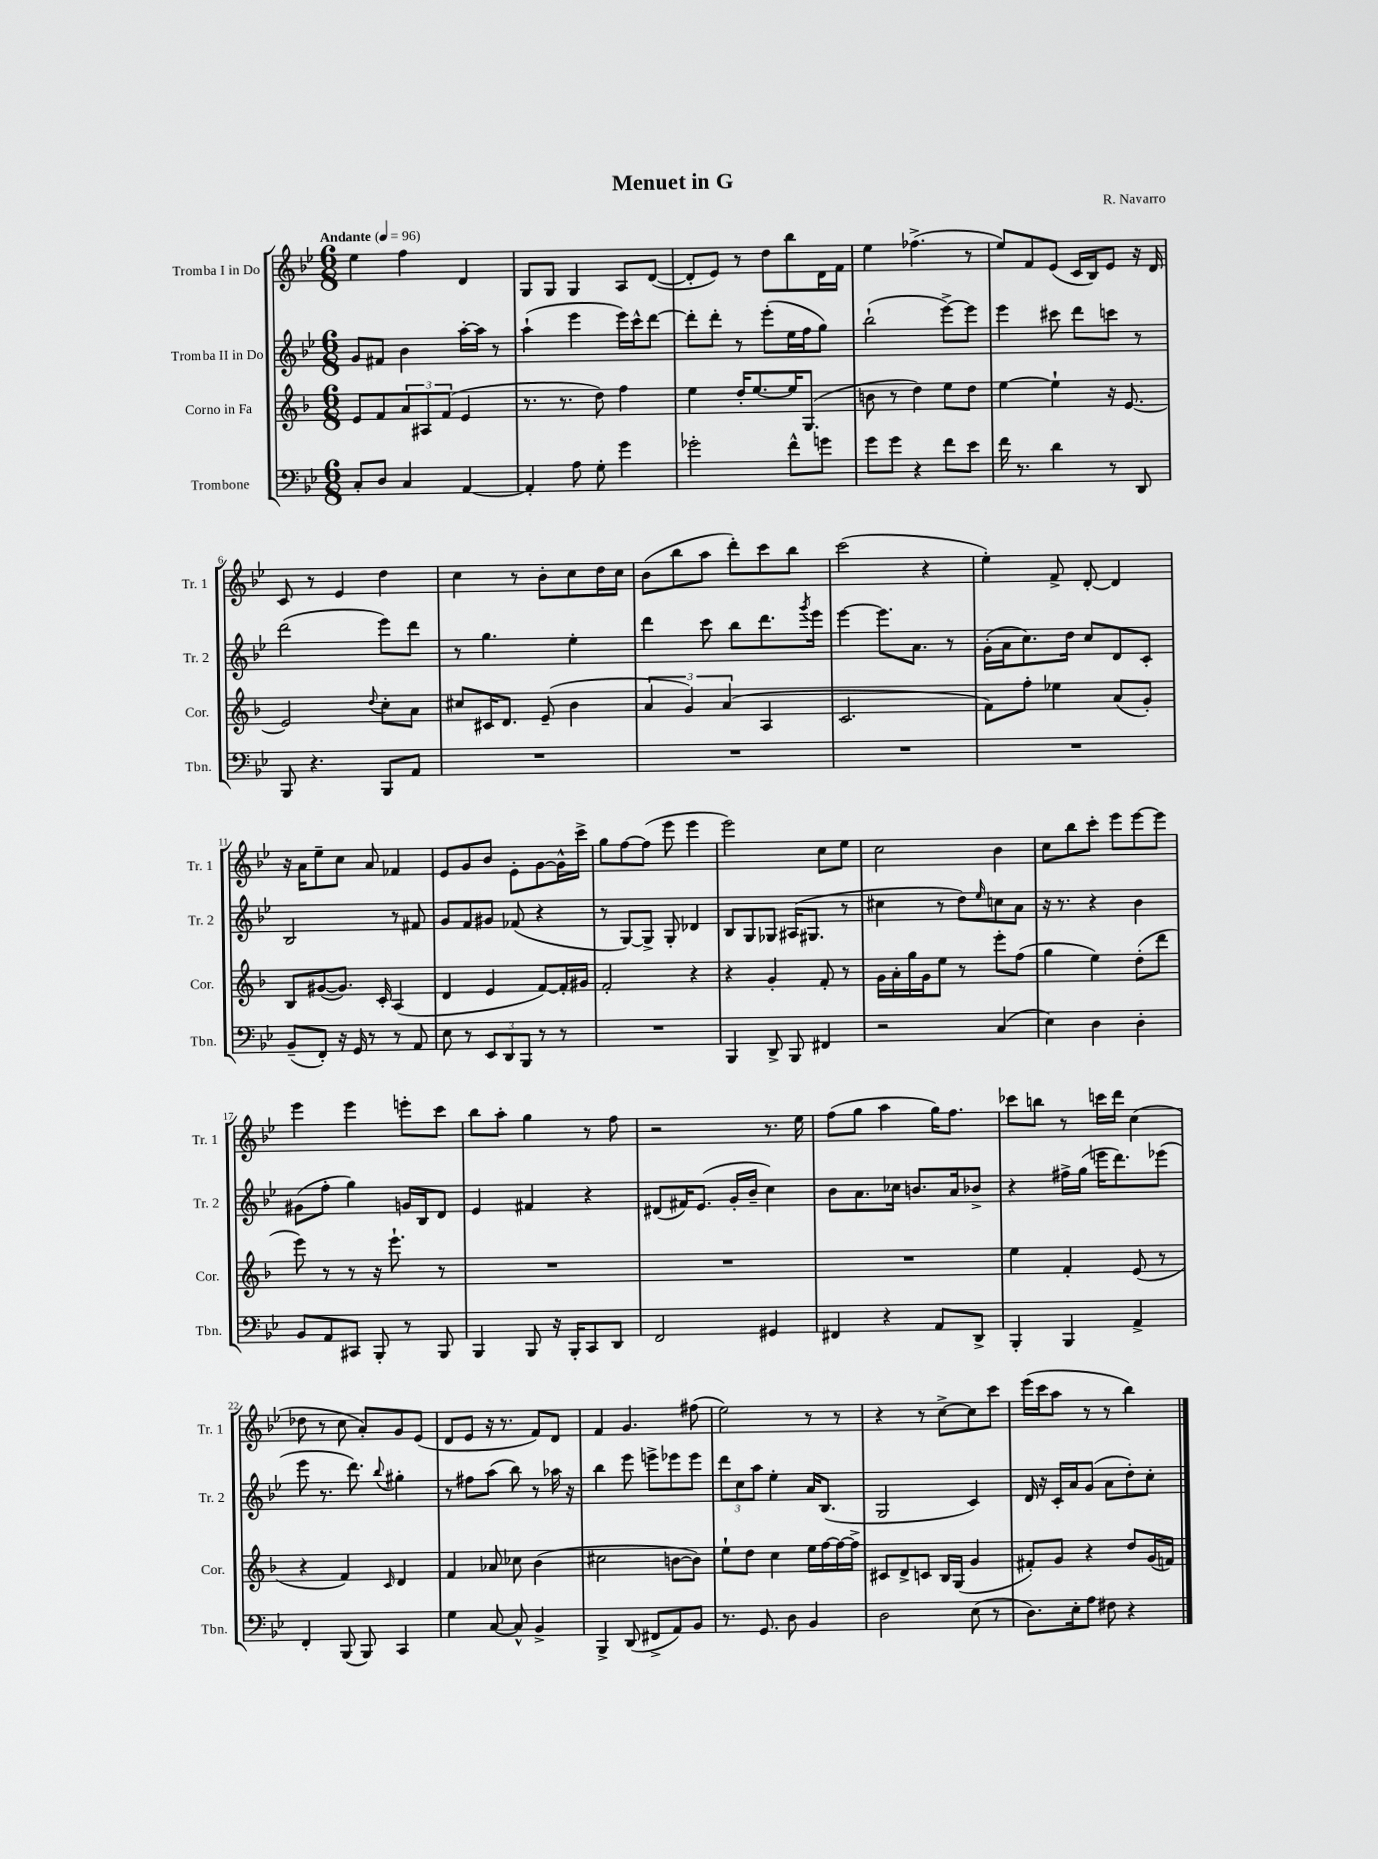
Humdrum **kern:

**kern	**kern	**kern	**kern
*part4	*part3	*part2	*part1
*staff4	*staff3	*staff2	*staff1
*I"Trombone	*I"Corno in Fa	*I"Tromba II in Do	*I"Tromba I in Do
*I'Tbn.	*I'Cor.	*I'Tr. 2	*I'Tr. 1
*clefF4	*clefG2	*clefG2	*clefG2
*k[b-e-]	*k[b-]	*k[b-e-]	*k[b-e-]
*M6/8	*M6/8	*M6/8	*M6/8
*MM96	*MM96	*MM96	*MM96
=1	=1	=1	=1
!	!	!	!LO:TX:a:B:t=Andante
8C'/L	8e/L	8g/L	4ee-\
8D/J	8f/	8f#X/J	.
4C/	12a/	4b-\	4ff\
.	12A#X/	.	.
.	(12f/J	.	.
[4AA/	4e/	[16aa'\LL	4d/
.	.	16aa\JJ]	.
.	.	8r	.
=2	=2	=2	=2
4AA'/]	8.r	(4aa`\	8G/L
.	.	.	8G/J
.	8.r	.	.
8A\	.	4eee-\	4G/
8G'\	8dd\)	.	.
4g\	4ff\	16eee-\LL)	8A/L
.	.	16ccc^^\J	.
.	.	[8ddd\J	([8d/J
=3	=3	=3	=3
2g-X'\	4ee\	8ddd'\L]	8d'/L]
.	.	8ddd'\J	8e-/J)
.	16dd'/KL	8r	8r
.	[8.ee/	.	.
.	.	(8eee-'\L	8dd\L
8f^^\L	16ee/K]	16ee-\L	8bb-\
.	(8.G/J	16ff\J	.
8gn\J	.	8gg\J)	16d\L
.	.	.	16f\JJ
=4	=4	=4	=4
8g\L	8bn\	(2bb-`\	4ee-\
8g\J	8r	.	.
4r	4dd\)	.	(4.ff-X^\
8f\L	8ee\L	[8eee-^\L)	.
8e-\J	8dd\J	8eee-\J]	8r
=5	=5	=5	=5
16f\	[4ee\	4eee-\	8ee-/L)
8.r	.	.	.
.	.	.	8f/
4d\	4ee`\]	8ccc#X\	(8e-/J
.	.	8ddd\L	16c/LL
.	.	.	16B-/J)
8r	16r	8cccn\J	8e-/J
.	[8.e/	.	.
8DD/	.	8r	16r
.	.	.	16d/
!!LO:LB:g=z
=6	=6	=6	=6
8BBB-/	2e/]	(2ddd\	8c/
4.r	.	.	8r
.	.	.	4e-/
.	8qqdd/	.	.
8BBB-/L	8cc'\L	8eee-\L)	4dd\
8AA/J	8a\J	8ddd\J	.
=7	=7	=7	=7
2.r	8cc#X/L	8r	4cc\
.	16c#X/K	4.gg\	.
.	8.d/J	.	.
.	.	.	8r
.	(8e~/	.	8b-'\L
.	4b-\	4ee-'\	8cc\
.	.	.	16dd\L
.	.	.	16cc\JJ
=8	=8	=8	=8
2.r	6a/	4ddd\	(8b-\L
.	.	.	8bb-\
.	6g/)	.	.
.	.	8ccc\	8aa\J
.	(6a/	.	.
.	.	8bb-\L	8ddd'\L)
.	4A/	8.ddd\	8ccc\
.	.	.	8bb-\J
.	.	8qggg/	.
.	.	16eee-\Jk	.
=9	=9	=9	=9
2.r	2.c/	[4eee-\	(2ccc\
.	.	8.eee-\L]	.
.	.	8.a\J	.
.	.	.	4r
.	.	8r	.
=10	=10	=10	=10
2.r	8f\L)	(16g'\LL	4ee-'\)
.	.	16a\J	.
.	8ff'\J	8.cc\)	.
.	4ee-X\	.	8f^/
.	.	16dd\Jk	.
.	.	8cc/L	[8d'/
.	(8a/L	8d/	4d/]
.	8g'/J)	8c'/J	.
!!LO:LB:g=z
=11	=11	=11	=11
(8BB-~/L	8B-/L	2B-/	16r
.	.	.	16a\KL
8FF'/J)	([8g#X/	.	8ee-~\
16r	8.g#/J])	.	8cc\J
16GG/	.	.	.
8r	.	.	8a/
.	16c'/	.	.
8r	(4A/	8r	4f-X/
8AA/	.	8f#X/	.
=12	=12	=12	=12
8E-\	4d/	8g/L	8e-/L
8r	.	8f/	8g/
12EE-/L	4e/	8g#X/J	8b-/J
12DD/	.	.	.
.	.	(8f-X/	8e-'\L
12BBB-/J	.	.	.
8r	[8f/L)	4r	[8g\
8r	16f'/L]	.	16g^^\L]
.	16g#X/JJ	.	16ccc^\JJ
=13	=13	=13	=13
2.r	2f'/	8r	8gg\L
.	.	[8G/L)	[8ff\
.	.	8G^/J]	(8ff\J]
.	.	8G'/	8eee-\
.	4r	4d-X/	4eee-\
=14	=14	=14	=14
4BBB-/	4r	8B-/L	2eee-\)
.	.	8G/	.
8DD^/	4g'/	8G-X/J	.
8BBB-/	.	(16A#X/KL	.
.	.	8.G#X/J	.
4FF#X/	8f'/	.	8cc\L
.	8r	8r	8ee-\J
=15	=15	=15	=15
2r	16g\LL	4cc#X\	2cc\
.	16a'\	.	.
.	16gg\	.	.
.	16g\J	.	.
.	8ee\J	8r	.
.	8r	8dd\L)	.
.	.	16qqee-/	.
(4C/	8eee'\L	8ccn\	4b-\
.	(8ff\J	8a\J	.
=16	=16	=16	=16
4E-\)	4gg\	16r	8cc\L
.	.	8.r	.
.	.	.	8bb-\
4D\	4ee\)	4r	8ccc'\J
.	.	.	8eee-\L
4D'\	(8dd'\L	4b-\	[8eee-\
.	8ddd\J	.	8eee-\J]
!!LO:LB:g=z
=17	=17	=17	=17
8BB-/L	8eee\)	(8g#X\L	4eee-\
8AA/	8r	8ff'\J	.
8CC#X/J	8r	4gg\)	4eee-\
8BBB-'/	16r	.	.
.	8.eee`\	.	.
8r	.	16gn/LL	8eeen'\L
.	.	16B-/J	.
8BBB-/	8r	8d/J	8ccc\J
=18	=18	=18	=18
4BBB-/	2.r	4e-/	8bb-\L
.	.	.	8aa'\J
8BBB-/	.	4f#X/	4gg\
16r	.	.	.
16BBB-'/KL	.	.	.
8CC/	.	4r	8r
8DD/J	.	.	8ff\
=19	=19	=19	=19
2FF/	2.r	(8d#X/L	2r
.	.	16f#X/K)	.
.	.	(8.e-/J	.
.	.	16g'/LL	.
.	.	16b-~/JJ	.
4GG#X/	.	4cc\)	8.r
.	.	.	16ee-\
=20	=20	=20	=20
4FF#X/	2.r	8b-\L	(8ff\L
.	.	8.a\	8gg\J
4r	.	.	4aa\
.	.	16cc-X\Jk	.
.	.	8.bn/L	.
8AA/L	.	.	16gg\KL)
.	.	16a/k	8.ff\J
8DD^/J	.	8b-X^/J	.
=21	=21	=21	=21
4BBB-'/	4ee\	4r	8ccc-X\L
.	.	.	8bbn\J
4BBB-/	4f'/	16ff#X^\LL	8r
.	.	(16gg\JJ	.
.	.	16eeen\KL	16cccn\LL
.	.	8.ddd\)	16ddd\JJ
4AA^/	(8e/	.	(4cc\
.	8r	(8eee-X\J	.
!!LO:LB:g=z
=22	=22	=22	=22
4FF'/	4r	8eee-\	8dd-X\
.	.	8.r	8r
(8BBB-/	4f/)	.	8cc\
.	.	8.ddd\)	.
8BBB-/)	.	.	8a'/L)
.	16qqc/	8qqbb-/	.
4CC/	4d/	4gg#X'\	8g/
.	.	.	(8e-/J
=23	=23	=23	=23
4G\	4f/	8r	8d/L
.	.	8ff#X\L	8e-/J
[8C/	8a-X/	(8aa\J	16r
.	.	.	8.r
8C^^/]	8cc-X\	8bb-\)	.
4BB-^/	(4b-\	8r	8f/L)
.	.	16aa-X\	8d/J
.	.	16r	.
=24	=24	=24	=24
4BBB-^/	2cc#X\	4bb-\	4f/
(8DD/	.	8eee-\	4.g/
8FF#X^/L	.	8eeen^\L	.
8AA/)	[8bn\L	8eee-X\	.
8BB-/J	8b\J])	8eee-\J	(8ff#X\
=25	=25	=25	=25
8.r	8ee`\L	12ddd\L	2ee-\)
.	.	12cc\	.
.	8dd\J	.	.
.	.	12aa\J	.
8.GG/	.	.	.
.	4cc\	4ee-'\	.
8D\	.	.	.
4BB-/	16ee\LL	16a/KL	8r
.	[16ff\	(8.B-/J	.
.	16ff\_	.	8r
.	16ff^\JJ]	.	.
=26	=26	=26	=26
2D\	8c#X/L	2G/	4r
.	8d^/	.	.
.	8cn/J	.	8r
.	16B-/LL	.	[8cc^\L
.	(16G/JJ	.	.
(8E-\	4g/	4c/)	8cc\]
8r	.	.	8ccc\J
=27	=27	=27	=27
8.D\L)	8f#X'/L)	16d/	(16eee-\LL
.	.	16r	16ccc\J
.	8g/J	16c'/LL	8aa\J
16E-'\k	.	16a/J	.
8A\J	4r	(8g/J	8r
8F#X\	.	8a\L	8r
4r	8dd/L	8dd'\)	4bb-\)
.	(16g/L	8cc'\J	.
.	16fn/JJ)	.	.
==	==	==	==
*-	*-	*-	*-
